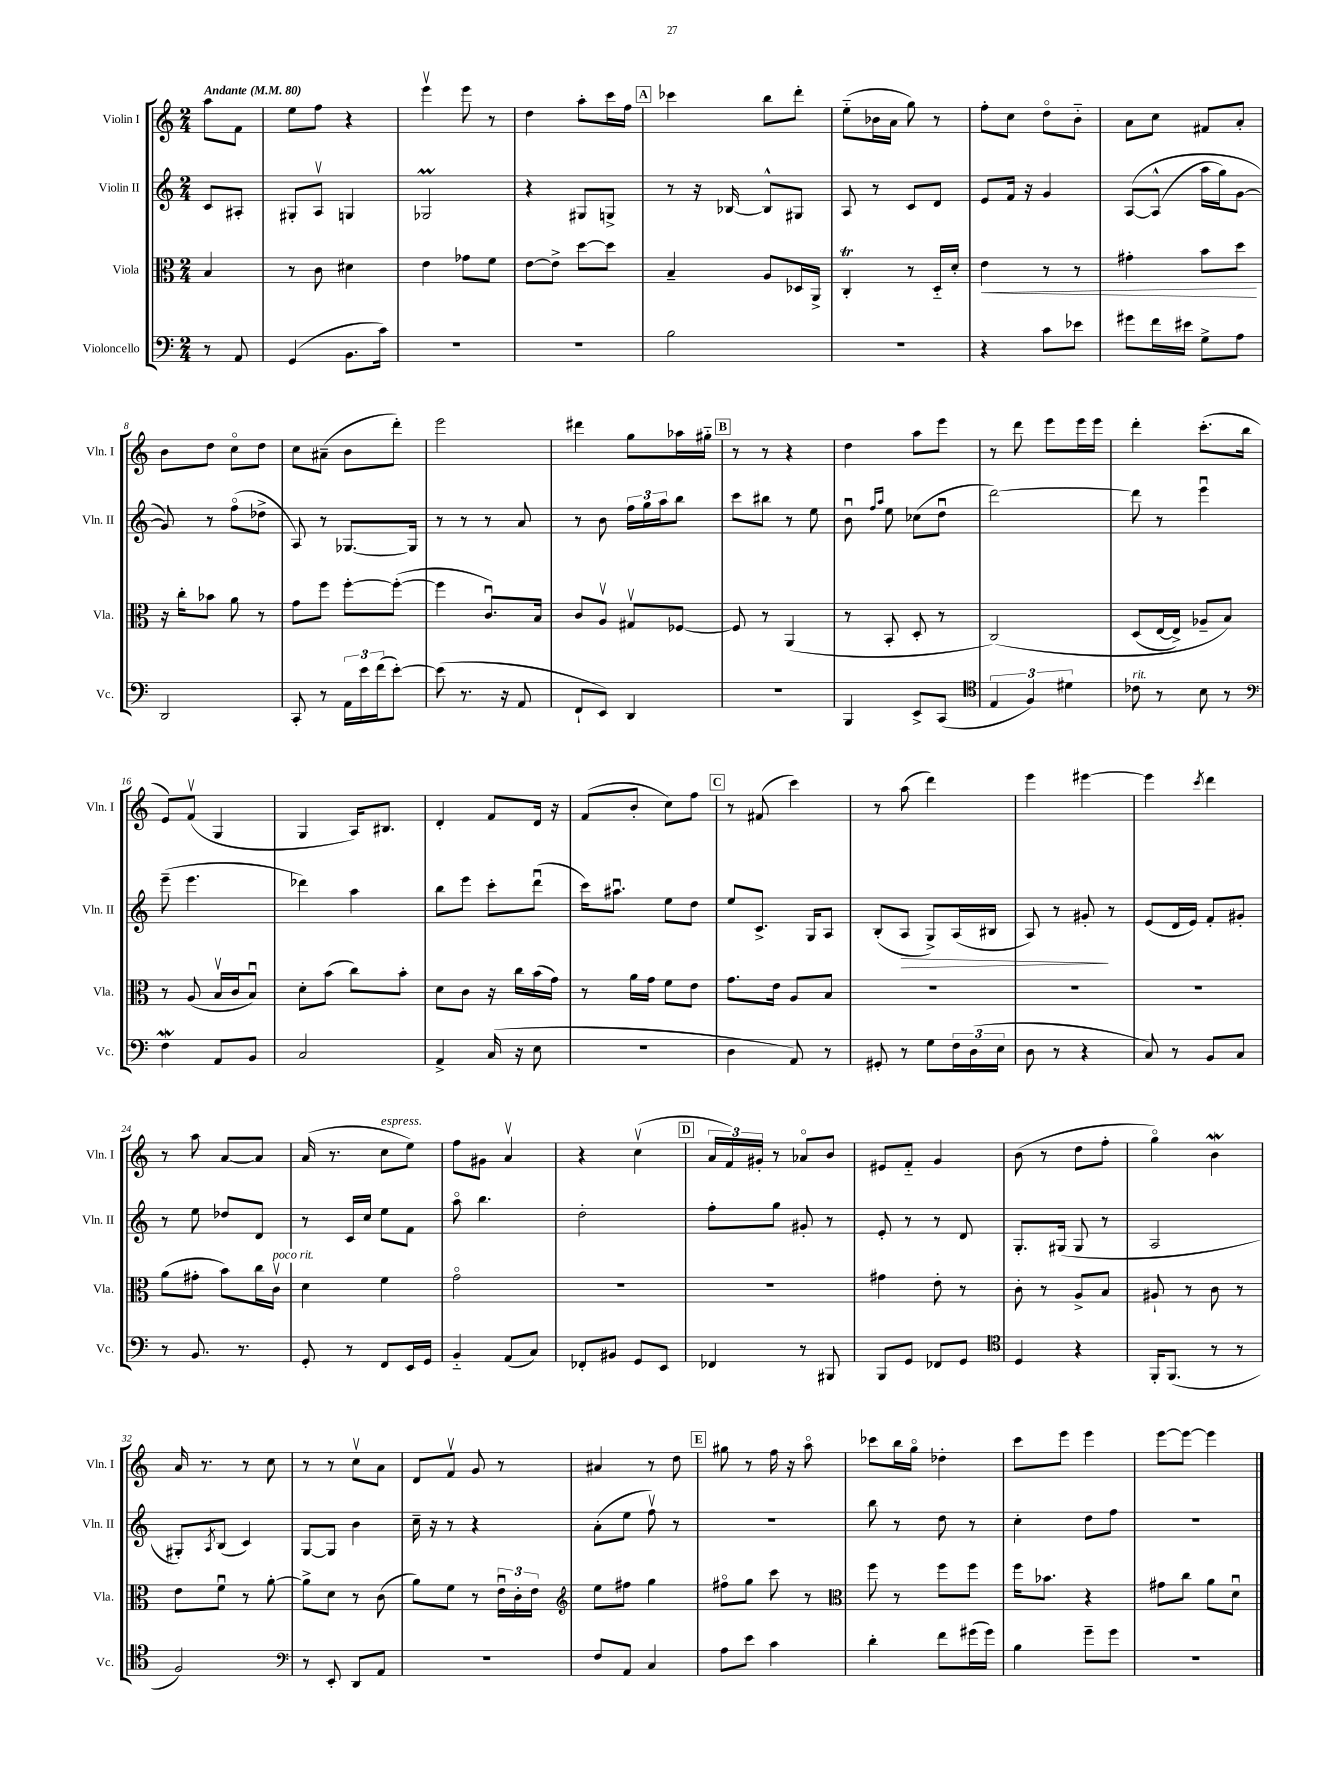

**kern	**kern	**dynam	**kern	**dynam	**kern
*part4	*part3	*part3	*part2	*part2	*part1
*staff4	*staff3	*staff3	*staff2	*staff2	*staff1
*I"Violoncello	*I"Viola	*	*I"Violin II	*	*I"Violin I
*I'Vc.	*I'Vla.	*	*I'Vln. II	*	*I'Vln. I
*clefF4	*clefC3	*	*clefG2	*	*clefG2
*k[]	*k[]	*	*k[]	*	*k[]
*M2/4	*M2/4	*	*M2/4	*	*M2/4
*MM80	*MM80	*	*MM80	*	*MM80
=	=	=	=	=	=
!	!	!	!	!	!LO:TX:a:B:t=Andante
8r	4B/	.	8c/L	.	8aa\L
8AA/	.	.	8A#X'/J	.	8f\J
=1	=1	=1	=1	=1	=1
(4GG/	8r	.	8G#X'/L	.	8ee\L
.	8c\	.	8Av/J	.	8ff\J
8.BB\L	4d#X\	.	4Gn/	.	4r
16c\Jk)	.	.	.	.	.
=2	=2	=2	=2	=2	=2
2r	4e\	.	2G-XM/	.	4eeev\
.	8g-X\L	.	.	.	8eee\
.	8f\J	.	.	.	8r
=3	=3	=3	=3	=3	=3
2r	[8e\L	.	4r	.	4dd\
.	8e^\J]	.	.	.	.
.	[8dd\L	.	8G#X/L	.	8aa'\L
.	8dd\J]	.	8Gn^/J	.	16ccc\L
.	.	.	.	.	16ff\JJ
!!LO:REH:place=s1:t=A
=4	=4	=4	=4	=4	=4
2B\	4B~/	.	8r	.	4ccc-X\
.	.	.	16r	.	.
.	.	.	[16B-X/	.	.
.	8A/L	.	8B-^^/L]	.	8bb\L
.	16D-X/L	.	8G#X/J	.	8ddd'\J
.	16AA^/JJ	.	.	.	.
=5	=5	=5	=5	=5	=5
2r	4CT'/	.	8A/	.	(8ee\L
.	.	.	8r	.	16b-X\L
.	.	.	.	.	16a\JJ
.	8r	.	8c/L	.	8gg\)
.	16D/LL	.	8d/J	.	8r
.	16d'/JJ	.	.	.	.
=6	=6	=6	=6	=6	=6
!	!	!LO:HP:b	!	!	!
4r	4e\	<	8e/L	.	8ff'\L
.	.	.	16f/Jk	.	8cc\J
.	.	.	16r	.	.
8c\L	8r	.	4g/	.	8dd\L
8e-X\J	8r	.	.	.	8b\J
=7	=7	=7	=7	=7	=7
8g#X\L	4g#X'\	.	([8A/L	.	8a\L
16f\L	.	.	(8A^^/J]	.	8cc\J
16e#X\JJ	.	.	.	.	.
8G^\L	8b\L	.	16aa\LL	.	8f#X/L
.	.	.	16gg\J)	.	.
8A\J	8dd\J	.	[8g\J	.	8a'/J
.	.	[	.	.	.
!!LO:LB:g=z
=8	=8	=8	=8	=8	=8
2DD/	16r	.	8g/])	.	8b\L
.	16cc'\KL	.	.	.	.
.	8b-X\J	.	8r	.	8dd\J
.	8a\	.	(8ff\L	.	8cc\L
.	8r	.	8dd-X^\J	.	8dd\J
=9	=9	=9	=9	=9	=9
8CC'/	8g\L	.	8A/)	.	8cc\L
8r	8ff\J	.	8r	.	(8a#X~\J
24AA\LL	[8ff'\L	.	[8.G-X/L	.	8b\L
24e\	.	.	.	.	.
(24f\J	.	.	.	.	.
[8e'\J)	(8ff'\J_	.	.	.	8ddd'\J)
.	.	.	16G-/Jk]	.	.
=10	=10	=10	=10	=10	=10
(8e\]	4ff\]	.	8r	.	2eee\
8.r	.	.	8r	.	.
.	8.cu/L)	.	8r	.	.
16r	.	.	.	.	.
8AA/	.	.	8a/	.	.
.	16B/Jk	.	.	.	.
=11	=11	=11	=11	=11	=11
8FF`/L	8c/L	.	8r	.	4ddd#X\
8EE/J)	8Av/J	.	8b\	.	.
4DD/	8G#Xv/L	.	24ff\LL	.	8gg\L
.	.	.	24gg\	.	.
.	.	.	24aa\J	.	.
.	[8F-X/J	.	8bb\J	.	16aa-X\L
.	.	.	.	.	16gg#X\JJ
!!LO:REH:place=s1:t=B
=12	=12	=12	=12	=12	=12
2r	8F-/]	.	8ccc\L	.	8r
.	8r	.	8bb#X\J	.	8r
.	(4AA/	.	8r	.	4r
.	.	.	8ee\	.	.
=13	=13	=13	=13	=13	=13
4BBB/	8r	.	8bu\	.	4dd\
.	.	.	16qqff/LL	.	.
.	.	.	16qqaa/JJ	.	.
.	8BB'/	.	8ee\	.	.
8EE^/L	8D'/	.	(8cc-X\L	.	8aa\L
(8CC/J	8r	.	8ddu\J	.	8eee\J
=14	=14	=14	=14	=14	=14
*clefC4	*	*	*	*	*
6E/	(2C/)	.	[2ddd\)	.	8r
.	.	.	.	.	8ddd\
6F/)	.	.	.	.	.
.	.	.	.	.	8eee\L
6d#X\	.	.	.	.	.
.	.	.	.	.	16eee\L
.	.	.	.	.	16eee\JJ
=15	=15	=15	=15	=15	=15
!LO:TX:a:i:t=rit.	!	!	!	!	!
8c-X\	(8D/L	.	8ddd\]	.	4ddd'\
8r	[16E/L	.	8r	.	.
.	16E^/JJ])	.	.	.	.
8B\	8A-X~/L	.	4eeeu\	.	(8.ccc'\L
8r	8B/J)	.	.	.	.
.	.	.	.	.	16bb\Jk
!!LO:LB:g=z
=16	=16	=16	=16	=16	=16
*clefF4	*	*	*	*	*
4Fw\	8r	.	(8eee~\	.	8e/L)
.	(8A/	.	4.eee\	.	(8fv/J
8AA/L	16Bv/LL	.	.	.	4G/
.	16c/J	.	.	.	.
8BB/J	8Bu/J)	.	.	.	.
=17	=17	=17	=17	=17	=17
2C/	8d'\L	.	4ddd-X\)	.	4G/
.	(8b\J	.	.	.	.
.	8cc\L)	.	4aa\	.	16A/KL)
.	.	.	.	.	8.B#X/J
.	8b'\J	.	.	.	.
=18	=18	=18	=18	=18	=18
4AA^/	8d\L	.	8bb\L	.	4d'/
.	8c\J	.	8eee\J	.	.
(16C/	16r	.	8ccc'\L	.	8f/L
16r	16cc\LL	.	.	.	.
8E\	(16b\	.	(8dddu\J	.	16d/Jk
.	16g\JJ)	.	.	.	16r
=19	=19	=19	=19	=19	=19
2r	8r	.	16ccc\KL)	.	(8f/L
.	.	.	8.aa#Xu\J	.	.
.	16a\LL	.	.	.	8b'/J
.	16g\JJ	.	.	.	.
.	8f\L	.	8ee\L	.	8cc\L)
.	8e\J	.	8dd\J	.	8ff\J
!!LO:REH:place=s1:t=C
=20	=20	=20	=20	=20	=20
4D\	8.g\L	.	8ee/L	.	8r
.	.	.	8.c^/J	.	(8f#X/
.	16e\Jk	.	.	.	.
8AA/)	8A/L	.	.	.	4ccc\)
.	.	.	16G/KL	.	.
8r	8B/J	.	8A/J	.	.
=21	=21	=21	=21	=21	=21
8GG#X'/	2r	.	(8B'/L	.	8r
!	!	!	!	!LO:HP:b	!
8r	.	.	8A/J	>	(8aa\
8G\L	.	.	8G^/L)	.	4ddd\)
24F\L	.	.	(16A/L	.	.
(24D\	.	.	.	.	.
.	.	.	16B#X/JJ	.	.
24E\JJ	.	.	.	.	.
=22	=22	=22	=22	=22	=22
8D\	2r	.	8A/)	.	4eee\
8r	.	.	8r	.	.
4r	.	.	8g#X'/	.	[4eee#X\
.	.	.	8r	]	.
=23	=23	=23	=23	=23	=23
8C/)	2r	.	(8e/L	.	4eee#\]
8r	.	.	16d/L	.	.
.	.	.	16e/JJ)	.	.
.	.	.	.	.	8qccc/
8BB/L	.	.	8f'/L	.	4ddd\
8C/J	.	.	8g#X'/J	.	.
!!LO:LB:g=z
=24	=24	=24	=24	=24	=24
8r	(8a\L	.	8r	.	8r
8.BB/	8g#X'\J	.	8ee\	.	8aa\
.	8b\L)	.	8dd-X/L	.	[8a/L
8.r	.	.	.	.	.
.	16cc\L	.	8d/J	.	8a/J]
!	!LO:TX:a:i:t=poco rit.	!	!	!	!
.	16cv\JJ	.	.	.	.
=25	=25	=25	=25	=25	=25
8GG'/	4d\	.	8r	.	(16a/
.	.	.	.	.	8.r
8r	.	.	16c/LL	.	.
.	.	.	16cc/JJ	.	.
!	!	!	!	!	!LO:TX:a:i:t=espress.
8FF/L	4f\	.	8ee\L	.	8cc\L
16EE/L	.	.	8f\J	.	8ee\J)
16GG/JJ	.	.	.	.	.
=26	=26	=26	=26	=26	=26
4BB/	2g\	.	8aa\	.	8ff\L
.	.	.	4.bb\	.	8g#X\J
(8AA/L	.	.	.	.	4av/
8C/J)	.	.	.	.	.
=27	=27	=27	=27	=27	=27
8FF-X'/L	2r	.	2dd'\	.	4r
8BB#X/J	.	.	.	.	.
8GG/L	.	.	.	.	(4ccv\
8EE/J	.	.	.	.	.
!!LO:REH:place=s1:t=D
=28	=28	=28	=28	=28	=28
4FF-X/	2r	.	8ff'\L	.	24a/LL
.	.	.	.	.	24f/)
.	.	.	.	.	24g#X'/JJ
.	.	.	8gg\J	.	8r
8r	.	.	8g#X'/	.	8a-X/L
8BBB#X/	.	.	8r	.	8b/J
=29	=29	=29	=29	=29	=29
8BBB/L	4g#X\	.	8e'/	.	8e#X/L
8GG/J	.	.	8r	.	8f/J
8FF-X/L	8e'\	.	8r	.	4g/
8GG/J	8r	.	8d/	.	.
=30	=30	=30	=30	=30	=30
*clefC4	*	*	*	*	*
4D/	8c'\	.	8.G'/L	.	(8b\
.	8r	.	.	.	8r
.	.	.	(16G#X/Jk	.	.
4r	8A^/L	.	8G#/	.	8dd\L
.	8B/J	.	8r	.	8ff'\J
=31	=31	=31	=31	=31	=31
16FF'/KL	8A#X`/	.	2A/	.	4gg\)
(8.FF/J	.	.	.	.	.
.	8r	.	.	.	.
8r	8c\	.	.	.	4bW\
8r	8r	.	.	.	.
!!LO:LB:g=z
=32	=32	=32	=32	=32	=32
2F/)	8e\L	.	8G#X'/L)	.	16a/
.	.	.	.	.	8.r
.	.	.	8qA/	.	.
.	8fu\J	.	(8B/J	.	.
.	8r	.	4c/)	.	8r
.	[8a'\	.	.	.	8cc\
=33	=33	=33	=33	=33	=33
*clefF4	*	*	*	*	*
8r	8a^\L]	.	[8G/L	.	8r
8EE'/	8d\J	.	8G/J]	.	8r
8DD/L	8r	.	4b\	.	8ccv\L
8AA/J	(8c\	.	.	.	8a\J
=34	=34	=34	=34	=34	=34
2r	8a\L)	.	16cc~\	.	8d/L
.	.	.	16r	.	.
.	8f\J	.	8r	.	8fv/J
.	8r	.	4r	.	8g/
.	24eu\LL	.	.	.	8r
.	24c'\	.	.	.	.
.	24e\JJ	.	.	.	.
=35	=35	=35	=35	=35	=35
*	*clefG2	*	*	*	*
8F/L	8ee\L	.	(8a'\L	.	4a#X/
8AA/J	8ff#X\J	.	8ee\J	.	.
4C/	4gg\	.	8ffv\)	.	8r
.	.	.	8r	.	8dd\
!!LO:REH:place=s1:t=E
=36	=36	=36	=36	=36	=36
8A\L	8ff#X\L	.	2r	.	8gg#X\
8e\J	8gg\J	.	.	.	8r
4c\	8ccc\	.	.	.	16ff\
.	.	.	.	.	16r
.	8r	.	.	.	8aa\
=37	=37	=37	=37	=37	=37
*	*clefC3	*	*	*	*
4d'\	8ff\	.	8bb\	.	8ccc-X\L
.	8r	.	8r	.	16bb\L
.	.	.	.	.	16gg\JJ
8f\L	8ff\L	.	8dd\	.	4dd-X'\
(16g#X\L	8ff\J	.	8r	.	.
16g#\JJ)	.	.	.	.	.
=38	=38	=38	=38	=38	=38
4B\	16ff\KL	.	4cc'\	.	8ccc\L
.	8.b-X\J	.	.	.	.
.	.	.	.	.	8eee\J
8g~\L	4r	.	8dd\L	.	4eee\
8g\J	.	.	8ff\J	.	.
=39	=39	=39	=39	=39	=39
2r	8g#X\L	.	2r	.	[8eee\L
.	8cc\J	.	.	.	8eee\J_
.	8a\L	.	.	.	4eee\]
.	8du\J	.	.	.	.
==	==	==	==	==	==
*-	*-	*-	*-	*-	*-
